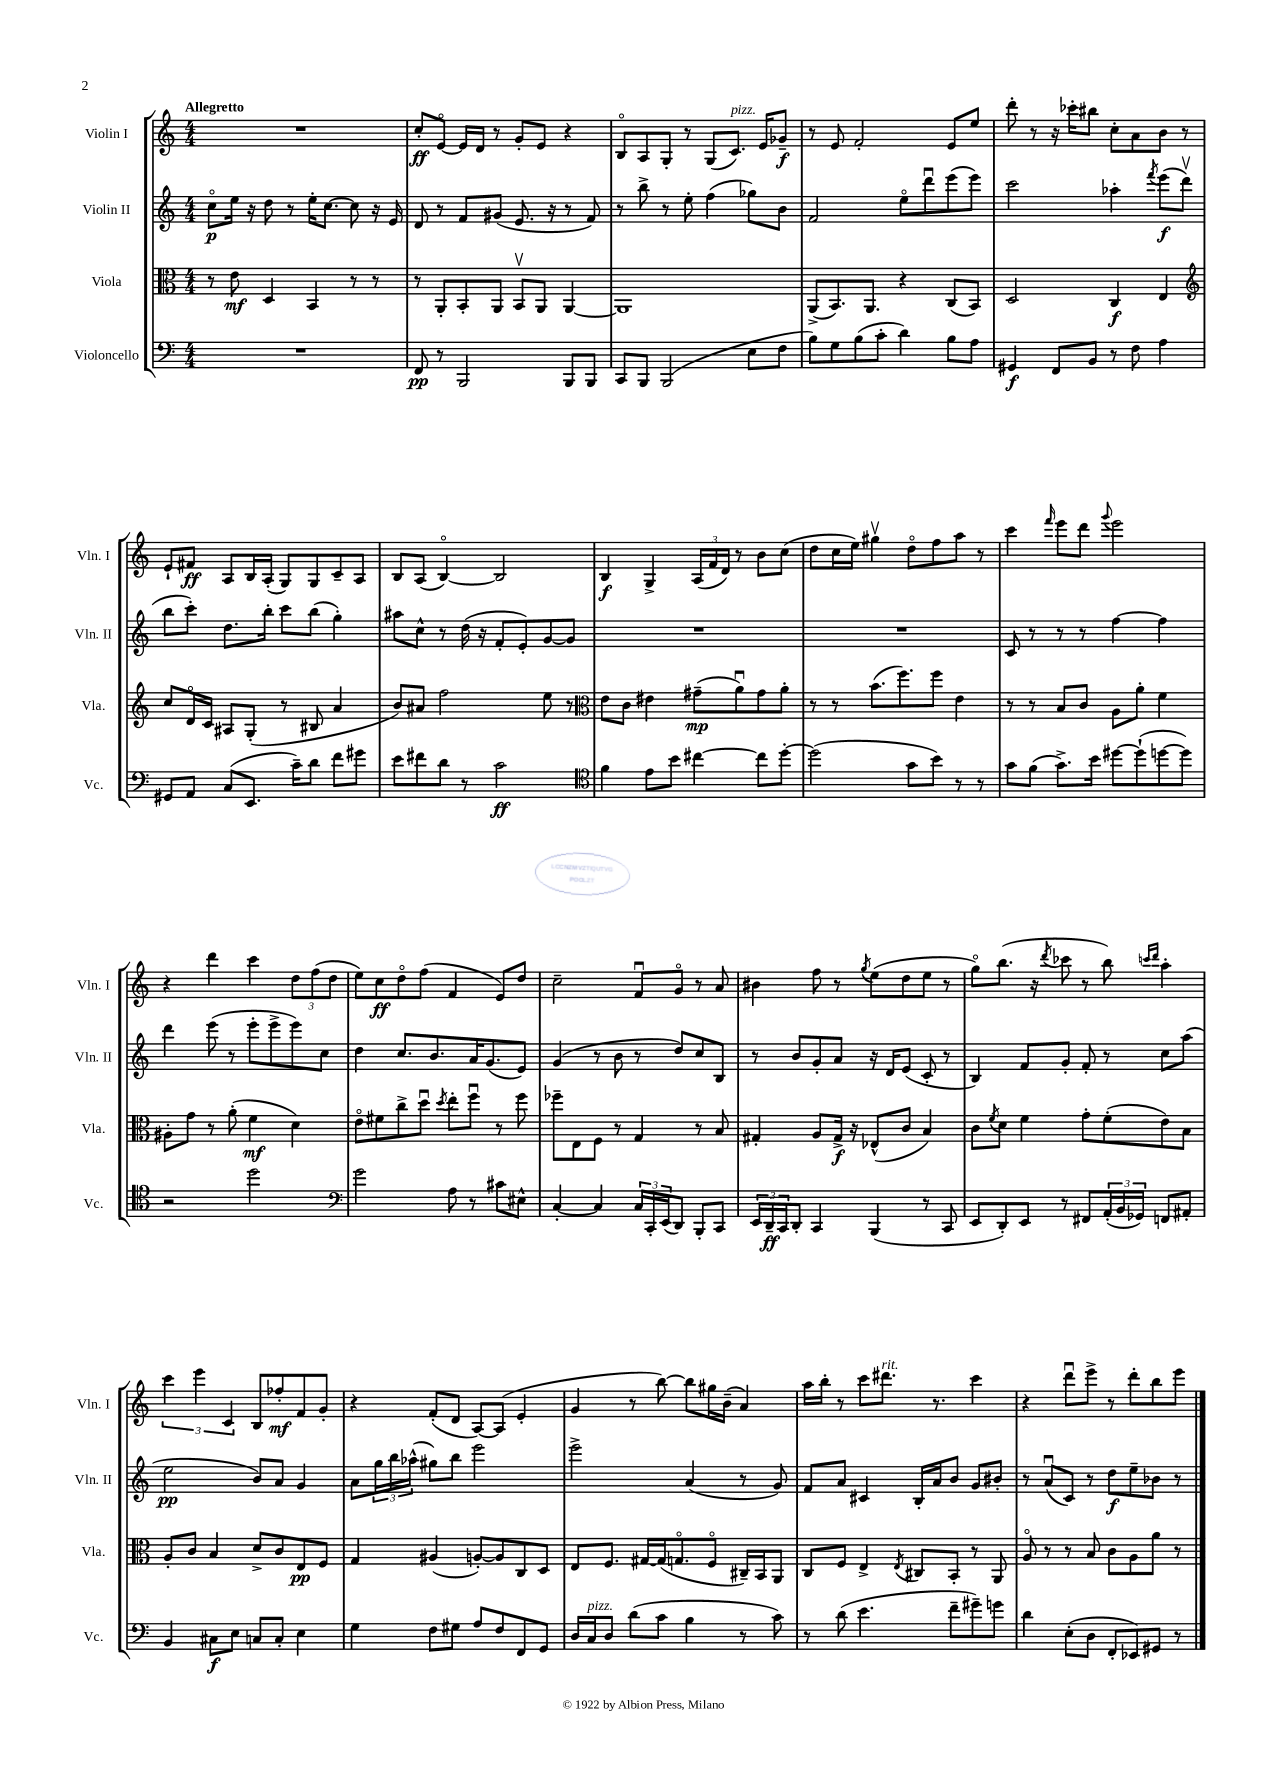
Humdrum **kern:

**kern	**kern	**kern	**kern
*staff4	*staff3	*staff2	*staff1
*clefF4	*clefC3	*clefG2	*clefG2
*k[]	*k[]	*k[]	*k[]
*M4/4	*M4/4	*M4/4	*M4/4
1r	8r	8cco	1r
.	8e	16ee	.
.	.	16r	.
.	4D	8dd	.
.	.	8r	.
.	4BB	16ee'	.
.	.	[8.cc	.
.	8r	8cc]	.
.	8r	16r	.
.	.	16e	.
=	=	=	=
8FF	8r	8d	8cc'
8r	8AA'	8r	[8eo
2BBB	8BB'	8f	16e]
.	.	.	16d
.	8AA	(8g#	8r
.	8BBv	8.e	8g'
.	8AA	.	8e
.	.	16r	.
8BBB	[4AA	8r	4r
8BBB	.	8f)	.
=	=	=	=
8CC	1AA]	8r	8Bo
8BBB	.	8bb^	8A
(2BBB	.	8r	8G'
.	.	8ee'	8r
.	.	(4ff	(8G
.	.	.	8.c)
8E	.	8gg-)	.
.	.	.	16e
8F	.	8b	8g-~
=	=	=	=
8B)	(8AA^	2f	8r
8G	8.BB)	.	8e
(8B	.	.	2f'
.	8.AA	.	.
8c'	.	.	.
4d)	4r	8eeo	.
.	.	8dddu	.
8B	(8C	(8eee	8e
8A	8BB)	8eee)	8ee
=	=	=	=
4GG#	2D	2ccc	8ddd'
.	.	.	8r
8FF	.	.	16r
.	.	.	16ccc-'
8BB	.	.	8bb#
8r	4C	4aa-'	8cc'
8F	.	.	8a
.	.	8qfff	.
4A	4E	(8eee	8b
.	.	8dddv	8r
=	=	=	=
*	*clefG2	*	*
8GG#	8cc	8bb	8e`
8AA	16do	8ccc')	8f#
.	16c	.	.
(8C	8A#	8.dd	8A
8.EE	(8G'	.	16B
.	.	16bb'	(16A'
.	8r	8ccc	8G)
16c~)	.	.	.
8d	8B#	(8bb	8G
8f	4a	4gg')	8c~
8g#	.	.	8A
=	=	=	=
8e	8b)	8aa#	8B
8f#	8a#	8cc^^	(8A
8d	2ff	8r	[4Bo)
8r	.	(16dd	.
.	.	16r	.
2c	.	8f'	2B]
.	.	8e')	.
.	8ee	[8g	.
.	8r	8g]	.
=	=	=	=
*clefC4	*clefC3	*	*
4f	8e	1r	4B
.	8c	.	.
8e	4e#	.	4G^
8b	.	.	.
[4cc#	(8g#~	.	(24A
.	.	.	24f
.	.	.	24d)
.	8au)	.	8r
8cc#]	8g#	.	8b
[8dd'	8a'	.	(8cc
=	=	=	=
(2dd]	8r	1r	8dd
.	8r	.	16cc
.	.	.	16ee)
.	(8.b	.	4gg#v
.	8.ff)	.	.
8g	.	.	8ddo
8b)	8ff	.	8ff
8r	4e	.	8aa
8r	.	.	8r
=	=	=	=
8g	8r	8c	4ccc
(8f	8r	8r	.
.	.	.	16qqfff
8.g^)	8B	8r	8eee
.	8c	8r	8ddd
16b	.	.	.
.	.	.	8qqggg
[8dd#	8A	[4ff	2eee
(8dd#`]	8a'	.	.
[8dd	4f	4ff]	.
8dd])	.	.	.
=	=	=	=
2r	8A#'	4ddd	4r
.	8g	.	.
.	8r	(8eee	4ddd
.	(8a'	8r	.
2dd	4f	8eee'	4ccc
.	.	8eee^	.
.	4d)	8eee)	12dd
.	.	.	(12ff
.	.	8cc	.
.	.	.	12dd
=	=	=	=
*clefF4	*	*	*
2g	8eo	4dd	8ee)
.	8f#	.	8cc
.	8cc^	8.cc	8ddo
.	8ddu	.	(8ff
.	.	8.b	.
.	8qdd	.	.
8A	8ee'	.	4f
8r	8ffu	16a	.
.	.	(8.g	.
8c#	8r	.	8e)
8E#^^	8ff	8e)	8dd
=	=	=	=
[4C'	8ff-~	(4g	2cc~
.	8E	.	.
4C]	8F	8r	.
.	8r	8b	.
24C	4G	8r	8fu
24CC'	.	.	.
(24EE	.	.	.
8DD)	.	8dd)	8go
8BBB'	8r	8cc	8r
8CC	8B	8B	8a
=	=	=	=
24EE	4G#'	8r	4b#
24DD~	.	.	.
24CC	.	.	.
8DD'	.	8b	.
4CC	8A	8g'	8ff
.	16G#^	8a	8r
.	16r	.	.
.	.	.	8qgg
(4BBB	(8E-^^	16r	(8ee
.	.	16d	.
.	8c	(8e	8dd
8r	4B)	8c'	8ee
8CC	.	8r	8r
=	=	=	=
8EE	8c	4B)	8ggo)
.	8qf	.	.
8DD')	8d	.	(8.bb
8EE	4f	8f	.
.	.	.	16r
.	.	.	8qddd
8r	.	8g'	8ccc-
8FF#	8g'	8f'	8r
(24AA'	(8f'	8r	8bb)
24BB	.	.	.
24GG-)	.	.	.
.	.	.	16qqccc
.	.	.	16qqddd
8FF	8e)	8cc	4aa'
8AA#'	8B	(8aa	.
=	=	=	=
4BB	8A'	2ee	6ccc
.	8c	.	.
.	.	.	6eee
8C#	4B	.	.
.	.	.	6c
8E	.	.	.
8C	8d^	8b)	8B
8C'	8c	8a	8ff-'
4E	8E	4g	8f
.	8F	.	8g'
=	=	=	=
4G	4G	8a	4r
.	.	24gg	.
.	.	24bb	.
.	.	(24aa-^^	.
8F	(4A#	8gg#)	(8f'
8G#	.	8bb	8d
8A	[8A')	2eee	[8A)
8F	8A]	.	(8A]
8FF	8C	.	4e'
8GG	8D	.	.
=	=	=	=
16D	8E	2eee^	4g
16C	.	.	.
8D	8.F	.	.
(8d	.	.	8r
.	[16G#	.	.
8c	(16G#]	.	[8bb)
.	8.Go	.	.
4B	.	(4a	8bb]
.	8Fo	.	16gg#
.	.	.	(16b~
8r	16C#~)	8r	4a)
.	16BB	.	.
8c)	8AA	8g)	.
=	=	=	=
8r	8C	8f	16aa
.	.	.	16bb'
(8d	8F	8a	8r
4.e	4E^	4c#	8ccc
.	.	.	8.ddd#
.	8qE	.	.
.	8C#	16B'	.
.	.	16a	8.r
8f~	8BB'	8b	.
8g#~)	8r	8g	4ccc
8g	8AA	8b#'	.
=	=	=	=
4d	8Ao	8r	4r
.	8r	(8au	.
(8E'	8r	8c)	8dddu
8D	8B	8r	8eee^
8FF'	8c	8dd	8r
8EE-)	8A	8ee~	8ddd'
8GG#	8a	8b-	8bb
8r	8r	8r	8eee
==	==	==	==
*-	*-	*-	*-
